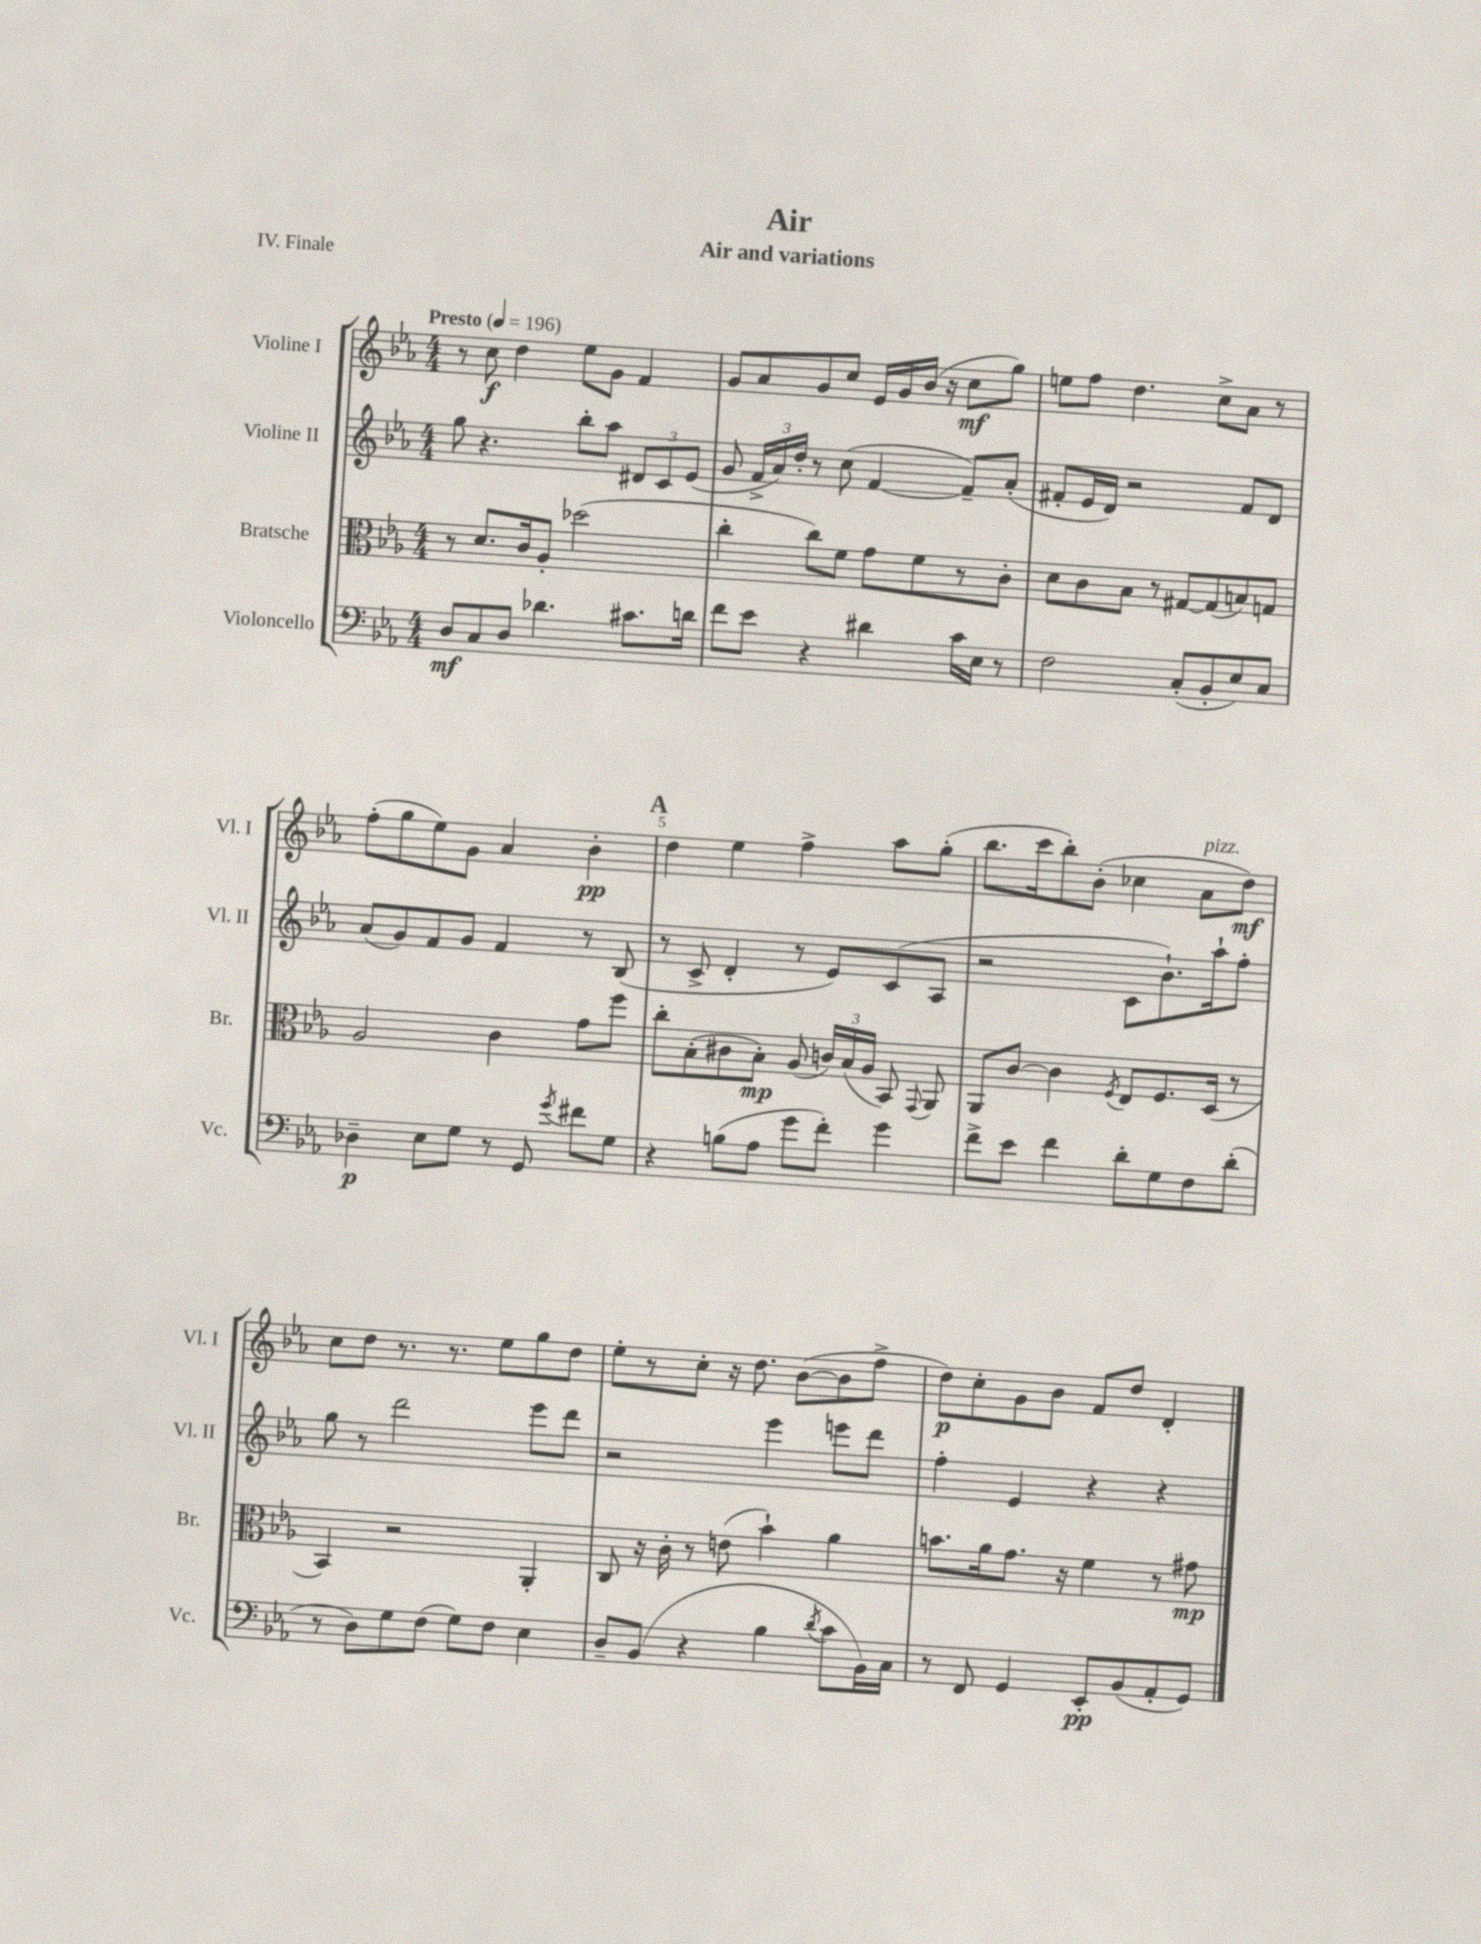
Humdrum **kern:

**kern	**dynam	**kern	**dynam	**kern	**kern	**dynam
*part4	*part4	*part3	*part3	*part2	*part1	*part1
*staff4	*staff4	*staff3	*staff3	*staff2	*staff1	*staff1
*I"Violoncello	*	*I"Bratsche	*	*I"Violine II	*I"Violine I	*
*I'Vc.	*	*I'Br.	*	*I'Vl. II	*I'Vl. I	*
*clefF4	*	*clefC3	*	*clefG2	*clefG2	*
*k[b-e-a-]	*	*k[b-e-a-]	*	*k[b-e-a-]	*k[b-e-a-]	*
*M4/4	*	*M4/4	*	*M4/4	*M4/4	*
*MM196	*	*MM196	*	*MM196	*MM196	*
=1	=1	=1	=1	=1	=1	=1
!	!	!	!	!	!LO:TX:a:B:t=Presto	!
8D/L	mf	8r	.	8gg\	8r	.
8C/	.	8.d/L	.	4.r	8cc\	f
8D/J	.	.	.	.	4dd\	.
.	.	16c/k	.	.	.	.
4.d-X\	.	8A-'/J	.	.	.	.
.	.	(2dd-X\	.	8bb-'\L	8ee-\L	.
.	.	.	.	8aa-\J	8g\J	.
8.c#X\L	.	.	.	12d#X/L	4f/	.
.	.	.	.	12c/	.	.
.	.	.	.	(12e-/J	.	.
16dn\Jk	.	.	.	.	.	.
=2	=2	=2	=2	=2	=2	=2
8f\L	.	4cc'\	.	8g/	8g/L	.
8e-\J	.	.	.	24f^/LL	8a-/	.
.	.	.	.	24a-/)	.	.
.	.	.	.	24dd'/JJ	.	.
4r	.	8cc\L)	.	8r	8g/	.
.	.	8f\J	.	(8cc\	8cc/J	.
4d#X\	.	8g\L	.	[4f/	16e-/LL	.
.	.	.	.	.	16g/	.
.	.	8f\	.	.	(16b-/JJ	.
.	.	.	.	.	16r	.
16c\LL	.	8r	.	8f~/L])	8cc\L	mf
16E-\JJ	.	.	.	.	.	.
8r	.	8c'\J	.	(8a-'/J	8gg\J)	.
=3	=3	=3	=3	=3	=3	=3
2F\	.	8d\L	.	8f#X'/L	8een\L	.
.	.	8c\	.	16e-/L	8ff\J	.
.	.	.	.	16d/JJ)	.	.
.	.	8B-\J	.	2r	4.dd\	.
.	.	8r	.	.	.	.
(8C'/L	.	[8G#X/L	.	.	.	.
8BB-'/	.	(8G#/]	.	.	8cc^\L	.
8E-/)	.	8Bn/)	.	8f#/L	8a-\J	.
8C/J	.	8Gn/J	.	8d/J	8r	.
!!LO:LB:g=z
=4	=4	=4	=4	=4	=4	=4
4D-X~\	p	2A-/	.	(8a-/L	(8ff'\L	.
.	.	.	.	8g/)	8gg\	.
8E-\L	.	.	.	8f/	8ee-\)	.
8G\J	.	.	.	8g/J	8g\J	.
8r	.	4c\	.	4f/	4a-/	.
8GG/	.	.	.	.	.	.
8qg/	.	.	.	.	.	.
8f#X\L	.	8g\L	.	8r	4b-'\	pp
8G\J	.	8ff\J	.	(8B-/	.	.
!!LO:REH:place=s1:t=A
=5	=5	=5	=5	=5	=5	=5
4r	.	8cc'\L	.	8r	4dd\	.
.	.	(8B-'\	.	8c^/	.	.
(8Bn\L	.	8c#X\	.	4d'/	4ee-\	.
8A-\J	.	8B-'\J)	mp	.	.	.
8g\L	.	(8A-/	.	8r	4ff^\	.
8f'\J)	.	24cn/LL)	.	8e-/L)	.	.
.	.	(24B-/	.	.	.	.
.	.	24A-/JJ	.	.	.	.
4g\	.	8BB-/)	.	(8c/	8aa-\L	.
.	.	8qqGG/	.	.	.	.
.	.	8AA-/	.	8A-/J	(8gg'\J	.
=6	=6	=6	=6	=6	=6	=6
8f^\L	.	8AA-/L	.	2r	8.bb-\L	.
8e-\J	.	[8c/J	.	.	.	.
.	.	.	.	.	16ccc\k	.
4f\	.	4c\]	.	.	8bb-'\)	.
.	.	.	.	.	(8b-'\J	.
.	.	8qF/	.	.	.	.
8d'\L	.	8E-/L	.	8c\L	4cc-X\	.
8G\	.	8.F/	.	8.b-`\)	.	.
!	!	!	!	!	!LO:TX:a:i:t=pizz.	!
8F\	.	.	.	.	8a-\L	.
.	.	(16D/Jk	.	16aa-`\k	.	.
(8d'\J	.	8r	.	8ff'\J	8dd\J)	mf
!!LO:LB:g=z
=7	=7	=7	=7	=7	=7	=7
8r	.	4BB-/)	.	8gg\	8cc\L	.
8D\L)	.	.	.	8r	8dd\J	.
8G\	.	2r	.	2ddd\	8.r	.
(8F\J	.	.	.	.	.	.
.	.	.	.	.	8.r	.
8G\L)	.	.	.	.	.	.
8F\J	.	.	.	.	8ee-\L	.
4E-\	.	4AA-'/	.	8eee-\L	8gg\	.
.	.	.	.	8ddd\J	8dd\J	.
=8	=8	=8	=8	=8	=8	=8
8D~/L	.	8C/	.	2r	8ee-'\L	.
(8BB-/J	.	16r	.	.	8r	.
.	.	16c'\	.	.	.	.
4r	.	8r	.	.	8cc'\J	.
.	.	(8en\	.	.	16r	.
.	.	.	.	.	8.dd\	.
4B-\	.	4b-`\)	.	4eee-\	.	.
.	.	.	.	.	([8b-\L	.
8qd/	.	.	.	.	.	.
8c\L	.	4a-\	.	8eeen\L	8b-\]	.
16BB-\L)	.	.	.	8ddd\J	8ff^\J	.
16C\JJ	.	.	.	.	.	.
=9	=9	=9	=9	=9	=9	=9
8r	.	8.bn\L	.	4ff'\	8dd\L)	p
8FF/	.	.	.	.	8cc'\	.
.	.	16a-\k	.	.	.	.
4GG/	.	8.g\J	.	4e-/	8g\	.
.	.	.	.	.	8b-\J	.
.	.	16r	.	.	.	.
8EE-'/L	pp	4f\	.	4r	8f/L	.
(8BB-/	.	.	.	.	8dd/J	.
8AA-'/	.	8r	.	4r	4d'/	.
8GG/J)	.	8g#X\	mp	.	.	.
==	==	==	==	==	==	==
*-	*-	*-	*-	*-	*-	*-
